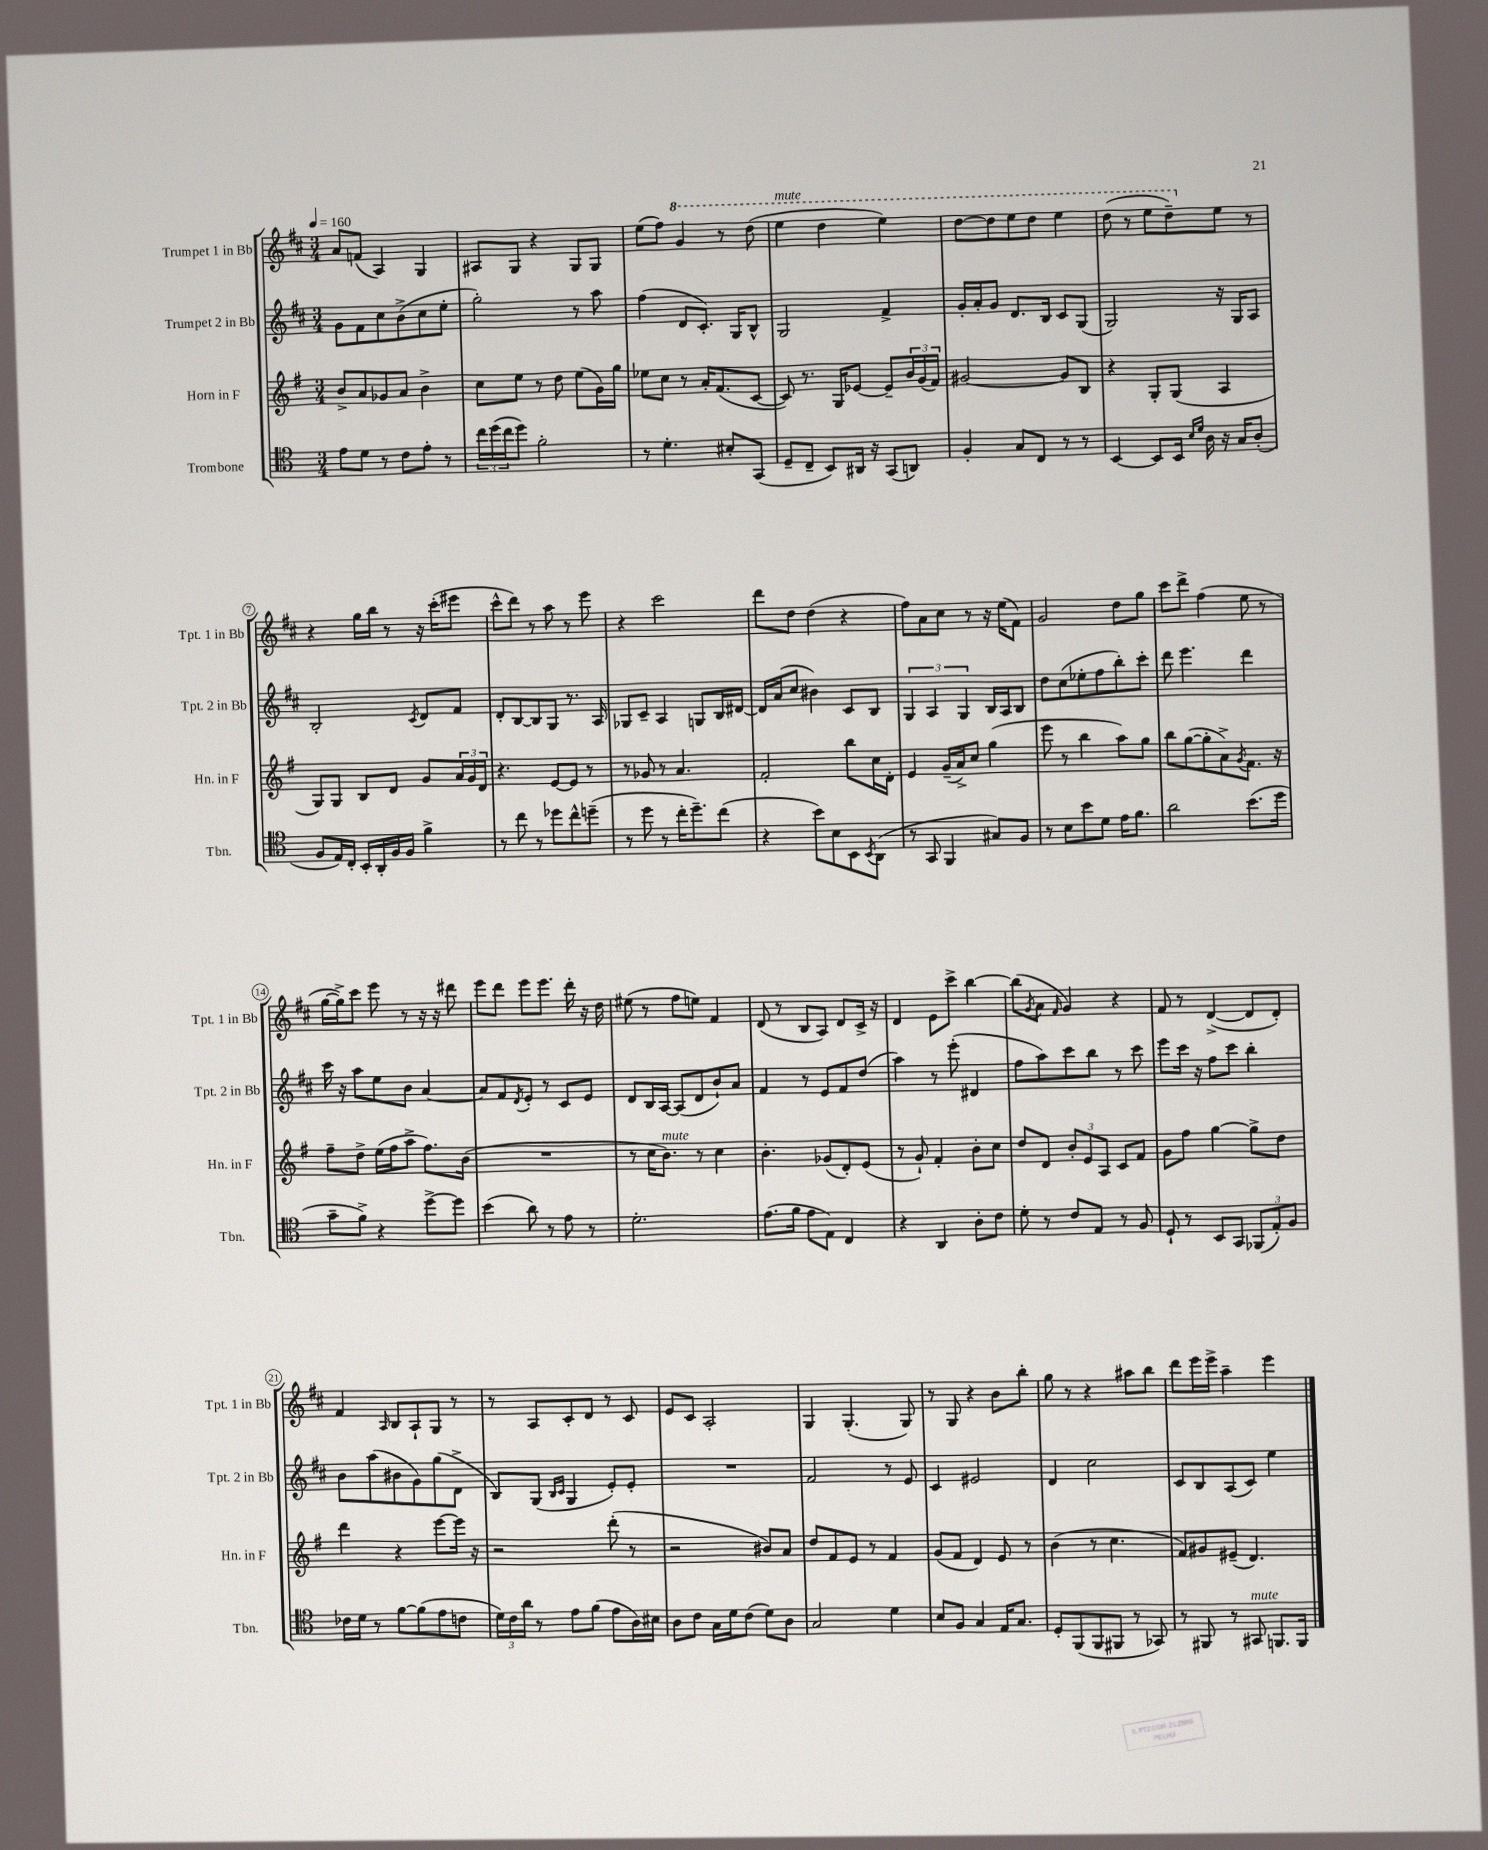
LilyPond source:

<<
\new StaffGroup <<
\new Staff = "s0" \with { instrumentName = "Trumpet 1 in Bb" shortInstrumentName = "Tpt. 1 in Bb" } {
    \clef treble \key d \major \numericTimeSignature \time 3/4 \tempo 4 = 160
    a'8 f'8( a4) g4 |
    ais8 g8 r4 g8 g8 |
    e''8( fis''8) \ottava #1 g''4 r8 d'''8( |
    e'''4^\markup { \italic "mute" } d'''4 e'''4) |
    d'''8~ d'''8 e'''8 d'''8 e'''4 |
    d'''8( r8 e'''8 d'''8--) \ottava #0 e''8 r8 |
    r4 g''16 b''16 r8 r16 cis'''16-.( eis'''8 |
    cis'''8-^ d'''8) r8 a''8 r8 e'''8 |
    r4 cis'''2 |
    d'''8 d''8 d''4( r4 |
    fis''8) a'8 cis''8 r8 r16 e''16( fis'8) |
    g'2 d''8 g''8 |
    cis'''8 d'''8-> fis''4( e''8 r8 |
    g''16~ g''16->) cis'''8 e'''8 r8 r16 r16 dis'''8 |
    e'''8 d'''8 e'''8 e'''8. d'''16-. r16 d''16 |
    eis''8( r8 fis''8 e''8) fis'4 |
    d'8( r8 b8 a8) d'8 cis'16-> r16 |
    d'4 e'8 cis'''8-> b''4~ |
    b''8( \acciaccatura { g'8 } a'8 \grace { fis'16 } g'4) r4 |
    fis'8 r8 d'4~->( d'8 d'8-.) |
    fis'4 \grace { a16 } b8 a8-! g8 r8 |
    r8 a8 cis'8-. d'8 r8 cis'8 |
    e'8 cis'8 a2-. |
    g4 g4.-.( g8) |
    r8 g8 r4 b'8 b''8-. |
    g''8 r8 r4 ais''8 b''8 |
    d'''8 e'''16 e'''16-> a''4-- e'''4 \bar "|." |
}
\new Staff = "s1" \with { instrumentName = "Trumpet 2 in Bb" shortInstrumentName = "Tpt. 2 in Bb" } {
    \clef treble \key d \major \numericTimeSignature \time 3/4
    g'8 fis'8 cis''8 b'8->( cis''8 e''8-. |
    g''2-.) r8 a''8 |
    fis''4( d'8 cis'8.-.) g16 b8-^ |
    g2 fis'4-> |
    g'16-. a'16-. g'8 d'8. b16 cis'8 g8( |
    g2) r16 g16 a8 |
    b2-. \acciaccatura { cis'8 } d'8 fis'8 |
    d'8-. b8~ b8 g8 r8. a16 |
    ges8 cis'8-- a4 g8 b16 dis'16~ |
    dis'16 a'16( cis''8 bis'4) cis'8 b8 |
    \tuplet 3/2 { g4 a4 g4 } b16 a16 b8 |
    d''8 cis''8( ees''8-. fis''8 b''8-.) cis'''8-. |
    d'''8 e'''4. d'''4 |
    cis'''16 r16 a''8 e''8 b'8 a'4~ |
    a'8 fis'8 \acciaccatura { d'8 } e'8-. r8 cis'8 e'8 |
    d'8 b16 a16~ a8( d'8 b'8-!) a'8 |
    fis'4 r8 e'8 fis'8 d''8( |
    a''4) r8 e'''8-.( dis'4 |
    fis''8 a''8) cis'''8 b''8 r8 cis'''8 |
    e'''8 cis'''16 r16 fis''8 cis'''8 b''4-. |
    b'8 a''8( bis'8 g'8) g''8( d'8-> |
    b8) g8( \grace { b16 cis'16 } g4 e'8-.) e'8-. |
    R2. |
    fis'2 r8 e'8 |
    cis'4 eis'2 |
    d'4 cis''2 |
    cis'8 b8 a8( cis'8) e''4 \bar "|." |
}
\new Staff = "s2" \with { instrumentName = "Horn in F" shortInstrumentName = "Hn. in F" } {
    \clef treble \key g \major \numericTimeSignature \time 3/4
    b'8-> a'8 ges'8 a'8 b'4-> |
    c''8 e''8 r8 d''8 e''8( g'16) g''16 |
    ees''8 c''8 r8 a'16-. fis'8.( c'8~ |
    c'8) r8. g16 ees'8~ ees'8-- \tuplet 3/2 { b'16 g'16( fis'16) } |
    gis'2~ gis'8 b8 |
    r4 g8-. g8( a4 |
    g8) g8 b8 d'8 g'8 \tuplet 3/2 { a'16 g'16 d'16 } |
    r4. e'8~ e'8 r8 |
    r8 ges'8 r8 a'4. |
    fis'2-. b''8 c''16 d'16-. |
    e'4 g'16--( a'16->) c''8 g''4( |
    e'''8 r8 b''4 a''8) g''8 |
    b''8 g''8~( g''8-. a'8->) \acciaccatura { g'8 } fis'8. r16 |
    fis''8-- d''8-> e''16( fis''16 a''8-> fis''8.) b'16( |
    R2. |
    r8 c''16 b'8.^\markup { \italic "mute" }) r8 c''4 |
    b'4.-. ges'8( d'8-.) e'8( |
    r8 g'8-!) fis'4-. b'8-. c''8 |
    d''8 d'8 \tuplet 3/2 { b'8-. e'8 a8 } c'8 fis'8 |
    g'8 fis''8 g''4~ g''8-> d''8 |
    d'''4 r4 e'''8~ e'''16 r16 |
    r2 d'''8-.( r8 |
    r2 bis'8) a'8 |
    d''8 fis'8 e'8 r8 fis'4 |
    g'8( fis'8 d'4) e'8 r8 |
    b'4( r8 c''4. |
    fis'8) gis'8 eis'8--( d'4.) \bar "|." |
}
\new Staff = "s3" \with { instrumentName = "Trombone" shortInstrumentName = "Tbn." } {
    \clef tenor \key c \major \numericTimeSignature \time 3/4
    e'8 d'8 r8 c'8 e'8-. r8 |
    \tuplet 3/2 { c''16 d''16( c''16 } d''8) f'2-. |
    r8 d'4.-. bis8-. g,8( |
    d8-- c8-- b,8) ais,16 r16 g,8( a,8) |
    f4-. g8 c8 r8 r8 |
    b,4~ b,8 b,16 \grace { b16 d'16 } a16 r16 g16 a8-.( |
    f8 e16) c16-. b,16-. a,16-. f16 f16 f'4-> |
    r8 c''8 r8 des''8 c''8-^ d''8--( |
    r8 d''8 r8 c''16-. d''8.--) c''8( |
    r4 b'8) b8 b,8 \acciaccatura { b,8 } a,8( |
    r8 g,8 f,4 gis8) f8 |
    r8 b8 b'8 d'8 e'16 f'8. |
    a'2 b'8.( d''16 |
    g'8-- f'8->) r4 d''8~-> d''8 |
    b'4( a'8) r8 e'8 r8 |
    d'2.-. |
    e'8.( f'16 e'8 e8) c4 |
    r4 a,4 a8-. c'8 |
    d'8-. r8 c'8 e8 r8 f8 |
    d8-! r8 b,8 g,8 \tuplet 3/2 { fes,8( e8-.) f8 } |
    ces'16 d'16 r8 f'8~ f'8( e'8 c'8 |
    \tuplet 3/2 { d'16) c'16 a'16 } r8 e'8 f'8( e'8 a16) bis16 |
    a8 c'8 g16 d'16 c'8( d'8) a8 |
    g2 d'4 |
    b8 f8 g4 e16 g8. |
    d8-. f,8( f,8 fis,8 r8 ges,8) |
    r8 fis,8 r8 gis,8^\markup { \italic "mute" } f,8. f,16 \bar "|." |
}
>>
>>
\layout { \context { \Score \override BarNumber.stencil = #(make-stencil-circler 0.1 0.3 ly:text-interface::print) } }
